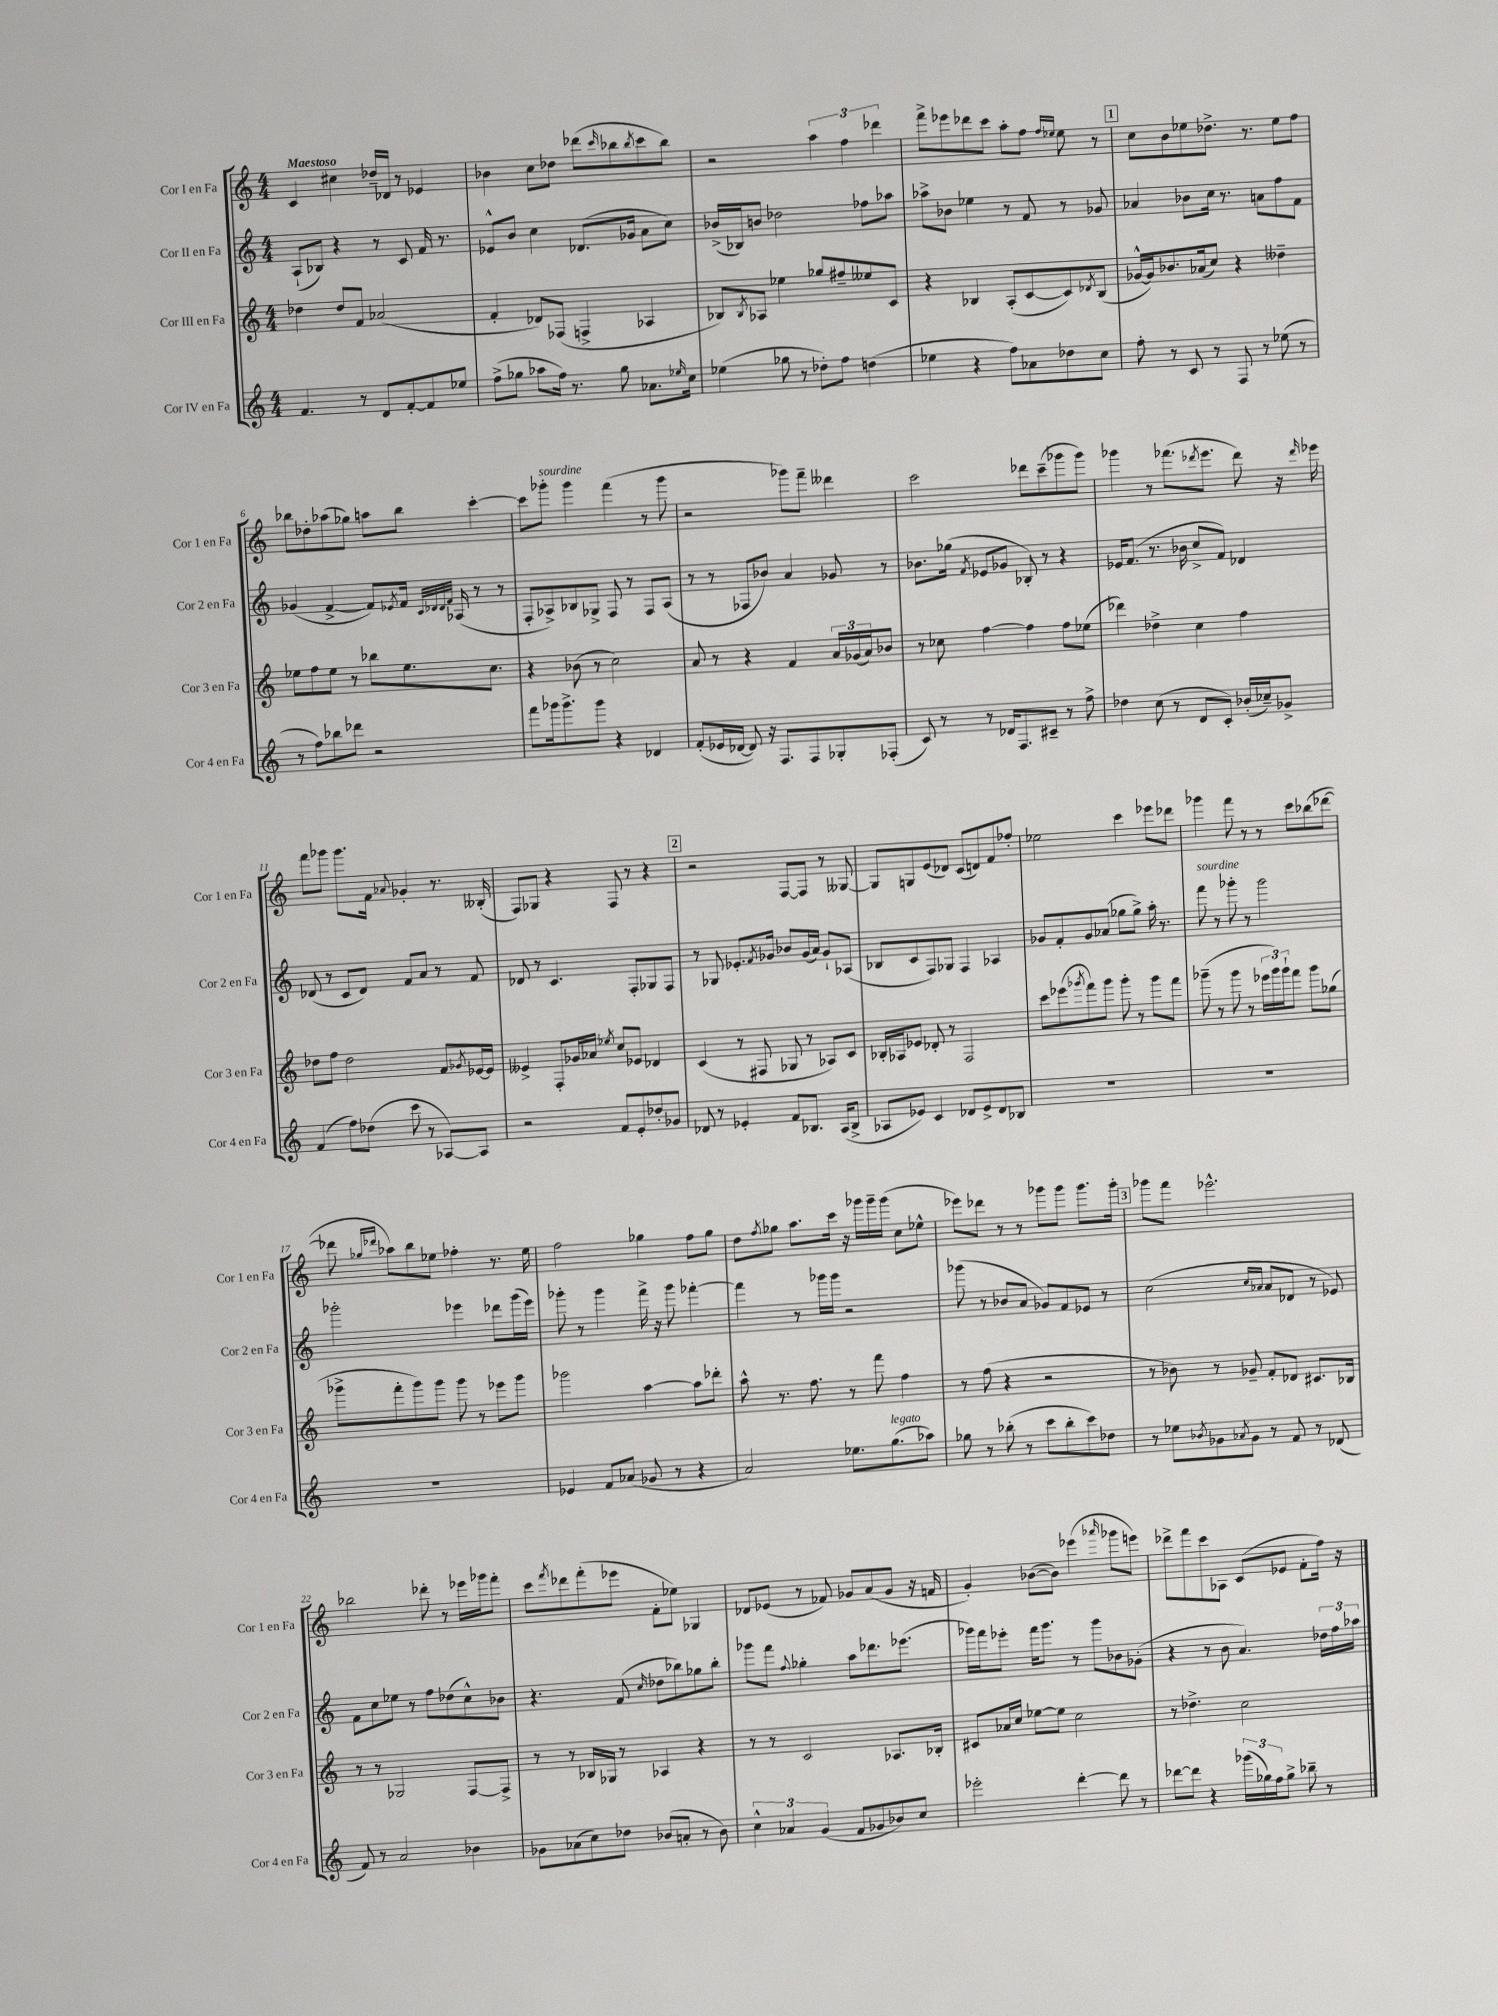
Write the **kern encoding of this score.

**kern	**kern	**kern	**kern
*staff4	*staff3	*staff2	*staff1
*clefG2	*clefG2	*clefG2	*clefG2
*k[]	*k[]	*k[]	*k[]
*M4/4	*M4/4	*M4/4	*M4/4
4.f/	4dd-\	(8A`/L	4c/
.	.	8B-/J)	.
.	8dd-/L	4r	4cc#\
8r	8f/J	.	.
8d/L	(2a-/	8r	16dd-~/LL
.	.	.	16d-/JJ
[8f'/	.	8c/	8r
8f/]	.	16f/	4e-/
.	.	8.r	.
8ee-/J	.	.	.
=	=	=	=
(8ff^\L	4f'/	8e-^^/L	4b-\
8gg-\J	.	8b/J	.
8aa-\L	8d-/L)	4cc\	8cc\L
16ff\Jk)	(8F-/J	.	8dd-\J
8.r	.	.	.
.	4F^/	(8.d-/L	(8ddd-\L
.	.	.	16qqccc/
8gg-\	.	.	8bb-\
.	.	16g-/Jk	.
.	.	.	8qbb-/
8.a-\L	4A-/	8a\L	8ccc\
.	.	8cc\J)	8bb-\J)
16qqee-/	.	.	.
16cc\Jk	.	.	.
=	=	=	=
(4ee-\	8B-/L)	(16b-^/LL	2r
.	.	16B-/J)	.
.	8qB-/	.	.
.	8A-/J	8b/J	.
8gg-\	4ee-\	2dd-\	.
8r	.	.	.
8dd-'\L)	8gg-/L	.	6aa\
8ff\J	8ff#~/	.	.
.	.	.	6ff\
(4dd\	8ee--/	8ff-\L	.
.	.	.	6ddd-\
.	8c/J	8aa-\J	.
=	=	=	=
4ee-\	4r	8aa-^\L	8fff^\L
.	.	8b-\J	8eee-\
4r	4B-/	4ee-\	8ddd-\
.	.	.	8ccc\J
8ff\L)	(8A'/L	8r	8aa'\L
8a-\	[8c/	8f/	8ff\J
.	.	.	16qqff/LL
.	.	.	16qqee-/JJ
8dd-\	8c/])	8r	8ee-\
.	8qd-/	.	.
8cc\J	(8B-/J	8g-/	8r
=	=	=	=
8ff'\	[16g-^^/LL	4a-/	8cc\L
.	16g-/]J)	.	.
8r	8.b-/	.	8b\
8c/	.	8b-\L	8ee-\
.	(16a-/k	.	.
8r	8cc/J)	16cc\Jk	8.dd-^\J
.	.	8.r	.
8F/	4r	.	.
.	.	.	8.r
8r	.	8a\L	.
(8ee-\	4dd--~\	8ff\	8ee-\L
8r	.	8f\J	8ff\J
=	=	=	=
8r	8ee-\L	(4g-/	8bb-\L
8ff\L)	8ff\	.	8dd-'\
8bb-\	8ee-\J	[4f^/	(8aa-\
8ddd-\J	8r	.	8gg-\J)
2r	8bb-\L	8f/]L)	8aa\L
.	.	8qe-/	.
.	8.ee-\	16f/Jk	8bb-\J
.	.	32qqc/LLL	.
.	.	32qqd-/	.
.	.	32qqd-/	.
.	.	32qqf/JJJ	.
.	.	(16A-/	.
.	.	8r	[4ccc'\
.	8.cc\J	.	.
.	.	8r	.
=	=	=	=
8fff\L	4r	8F'/L	8ccc\]L
16ggg-\k	.	8A-^/)	8ggg-'\J
8.ggg-^\	.	.	.
.	(8b-\	8B-/	4ggg-\
8ggg-\J	8r	8G-^/J	.
4r	2cc\)	8F/	(4fff\
.	.	8r	.
4d-/	.	8F/L	8r
.	.	(8A-/J	8ggg-\
=	=	=	=
(8f'/L	8a/	8r	2r
16e-/L	8r	8r	.
[16d-/JJ	.	.	.
8d-/])	4r	8F-/L	.
16r	.	8b-/J)	.
8.F/L	.	.	.
.	4f/	4a/	8ggg-\L)
8F/	.	.	8fff~\J
8G-'/	24a/LL	8g-/	4ddd--\
.	(24g-/	.	.
.	24a/J)	.	.
(8F-'/J	8b-/J	8r	.
=	=	=	=
8c/)	8r	8.b-\L	2ccc\
8r	8cc-\	.	.
.	.	(16gg-\Jk	.
.	.	8qf/	.
8r	[4ff\	8e-/L	.
16d-/LK	.	8g-/J	.
8.F/	.	.	.
.	4ff\]	8B-'/)	8ddd-\L
8c#~/J	.	8r	(8ccc~\
8r	8ff\L	4r	8ggg-\
8ff^\	(8ee-\J	.	8ggg-\J)
=	=	=	=
4dd-\	4ddd-\)	16e-/LK	4ggg-\
.	.	(8.f/J	.
(8cc\	4dd-^\	8.r	8r
8r	.	.	(8.fff-\L
.	.	16b-\	.
8d/L	4cc\	8cc^/L	.
.	.	.	8qddd-/
.	.	.	8.eee\J
8c'/J)	.	8f/J)	.
(16b-'/LL	4ff\	4d-/	8ddd-\)
16cc-~/J)	.	.	.
8g-^/J	.	.	16r
.	.	.	16qqddd-/
.	.	.	16eee-\
=	=	=	=
(4f/	8dd-\L	(8d-/	8fff\L
.	8ff\J	8r	8ggg-\J
8ff\L)	2dd-\	8c/L	8.ggg-\L
(8dd-\J	.	8d-/J)	.
.	.	.	16f\Jk
.	.	.	8qqa-/
8ccc\	.	8f/L	4g-'/
8r	.	8a/J	.
[8A-/L)	8f/L	8r	8.r
.	8qg-/	.	.
8A-/]J	[16e-/L	8f/	.
.	16e-/]JJ	.	(16B--'/
=	=	=	=
2r	4e--^/	8d-/	8F/L)
.	.	8r	8G-/J
.	8F'/L	4.c/	4r
.	16g-/L	.	.
.	16a-/JJ	.	.
.	8qee-/	.	.
8f/L	8cc/L	.	8F/
8e'/	8e-/J	8F'/L	8r
8dd-'/	4d-/	8G-/	4r
8g-/J	.	8F/J	.
=	=	=	=
8d-/	(4c/	8r	2r
8r	.	8G-/	.
4e-'/	8r	8.e-'/L	.
.	8F#/	.	.
.	.	8qf/	.
.	.	16g-/Jk	.
8f/L	8G-/	8b-/L	[8F/L
8.B-/J	8r	(16g-/L	8F/]J
.	.	16a/JJ)	.
.	8A-/L)	8g-`/L	8r
(16A/LK	.	.	.
8B-^/J	8c/J	(8A-/J	[8G--/
=	=	=	=
8A-/L	16B-'/LL	8B-/L	8G--/]L
.	16A-/J	.	.
8e-/J)	8e-/J	8c/	8G/
4c/	8d-'/	8F/)	(8e/
.	8r	8G-/J	8d-/J)
8d-/L	2F/	4F/	(8c/L
8e-^/	.	.	8d/)
8d-/	.	4A-/	8f/
8B-/J	.	.	8ff-'/J
=	=	=	=
1r	8ccc\L	8g-/L	2ee-\
.	(8eee-\	8f'/	.
.	8qggg-/	.	.
.	8fff\)	8g-/	.
.	8ggg-\J	(8a-/J	.
.	8ggg-'\	8gg-\L	4ccc\
.	8r	8gg-^\J)	.
.	8ggg-\L	16aa'\	8eee-\L
.	.	8.r	.
.	8fff\J	.	8ddd-\J
=	=	=	=
1r	(8ggg-~\	8fff\	4ggg-\
.	8r	8r	.
.	8ggg-\	8ggg-'\	8fff\
.	8r	8r	8r
.	24eee-\LL	2ggg-\	8r
.	24ggg-\)	.	.
.	24ggg-`\J	.	.
.	8fff\J	.	8ccc\L
.	8ggg-\L	.	(8bb-\
.	(8gg-\J	.	[8ddd-\J
=	=	=	=
1r	8ggg-^\L	2ggg-'\	8ddd-\]
.	.	.	16qqgg-/LL
.	.	.	16qqddd-/JJ
.	8fff'\	.	8aa-\L)
.	8ggg-\)	.	8bb\
.	8ggg-\J	.	8ee-\J
.	8ggg-\	4eee-\	4ff-'\
.	8r	.	.
.	8eee-\L	8ddd-\L	8.r
.	8ggg-\J	(16ggg-\L	.
.	.	16eee-\JJ)	16ee-\
=	=	=	=
4e-/	2ggg-\	8ggg-'\	2ff\
.	.	8r	.
8f/L	.	4ggg-\	.
(8a-/J	.	.	.
8g-/	[4aa\	16fff^\	4gg-\
.	.	16r	.
8r	.	8ggg-\	.
4r	8aa\]L	[4fff-'\	8ff\L
.	8ddd-'\J	.	8gg-\J
=	=	=	=
2a/)	8aa^^\	4fff-\]	8dd\L
.	.	.	8qff/
.	8.r	.	8gg-\J
.	.	8r	8.aa\L
.	8.ff\	.	.
.	.	16ggg-\LL	.
.	.	16ggg-\JJ	16ccc\Jk
8.ee-\L	8r	2r	16r
.	.	.	16ggg-\LL
.	8fff\	.	16ggg-~\
(8.gg\	.	.	(16ggg-\JJ
.	4ff\	.	8cc\L
8aa-\J)	.	.	8ee-^^\J
=	=	=	=
8gg-\	8r	(8ggg-\	8eee-\L)
8r	(8ff\	8r	8ddd-\J
(8bb-'\	4r	8b-/L	8r
8r	.	8a/J	8r
8ccc\L	2r	8g-/L)	8ggg-\L
8bb-'\	.	8f/	8ggg-\J
8ccc\)	.	8e-/J	8.ggg-\L
8dd-\J	.	8r	.
.	.	.	16ggg-'\Jk
=	=	=	=
8r	8r	(2cc\	8ggg-\L
8ee-\L	8b-\)	.	8fff\J
8qb-/	.	.	.
8g-\	8r	.	2.eee-^^\
8qa-/	.	.	.
8g-\J	8g-~/	.	.
.	.	16qqcc/LL	.
.	.	16qqa-/JJ	.
8r	8f'/L	8a-/L	.
8f/	8d-/J	8d-/J	.
8r	8.c#/L	8r	.
(8d-/	.	8e-/)	.
.	16B-/Jk	.	.
=	=	=	=
8f/)	8r	8f\L	2bb-\
8r	8r	8cc\	.
2a/	2G-/	8ee-\J	.
.	.	8r	.
.	.	8ff\L	8ddd-'\
.	.	(8dd-\	8r
4b-\	[8F/L	8cc^^\)	16eee-\LL
.	.	.	16ggg-\J
.	8F^/]J	8b-\J	8fff'\J
=	=	=	=
8g-\L	8r	4.r	8ccc\L
.	.	.	8qfff/
(8a-\	8r	.	8ddd-\
8cc\)	16B-/LL	.	(8fff'\
.	16G-/JJ	.	.
8dd-\J	8r	(8f/	8eee-\J
.	.	16qqcc/	.
(8b-/L	4A-/	8dd-\L	8f'\L
8a'/J	.	8bb-\)	8ee-\J)
8r	4r	8gg-\	4G-/
8b-\)	.	8bb-'\J	.
=	=	=	=
6cc^^\	8r	8ggg-\L	8d-/L
.	8r	8fff\J	(8e-/J
6a-/	.	.	.
.	.	8qqff/	.
.	2c/	4gg-'\	8r
(6g/	.	.	.
.	.	.	8f-/)
8f/L	.	8aa\L	8g-/L
8g-/	.	8.ddd-\	(8a/
8b-/)	8.A-/L	.	8g-/J
.	.	(8.eee-\J	.
8cc/J	.	.	16r
.	16B-'/Jk	.	16f/
=	=	=	=
2eee-'\	8c#/L	16ggg-\LL)	4g'/)
.	.	16fff\J	.
.	16a-/L	8eee-'\J	.
.	16cc/JJ	.	.
.	[8ee-\L	16fff\LK	([8b-\L
.	.	8.ggg-\J	.
.	8ee-\]J	.	8b-\]J)
[4ddd'\	2cc\	8r	(4eee-\
.	.	8ggg-\L	.
.	.	.	16qqaaa-/
8ddd\]	.	8b-\	8ggg-\L
8r	.	(8g-'\J	8eee\J)
=	=	=	=
[8ddd-\L	8r	4r	8ddd-^\L
8ddd-\]J	4.dd-^\	.	8fff\
4r	.	8r	8ccc\
.	.	8b\	8A-\J
(24ggg-\LL	2cc\	4.a/)	(8c/L
24gg-\)	.	.	.
24ff\J	.	.	.
8gg-^\J	.	.	8e-/J
8bb-~\	.	.	8f'\L
8r	.	24dd-\LL	16ff\Jk)
.	.	24ff\	.
.	.	.	16r
.	.	24aa-\JJ	.
==	==	==	==
*-	*-	*-	*-
